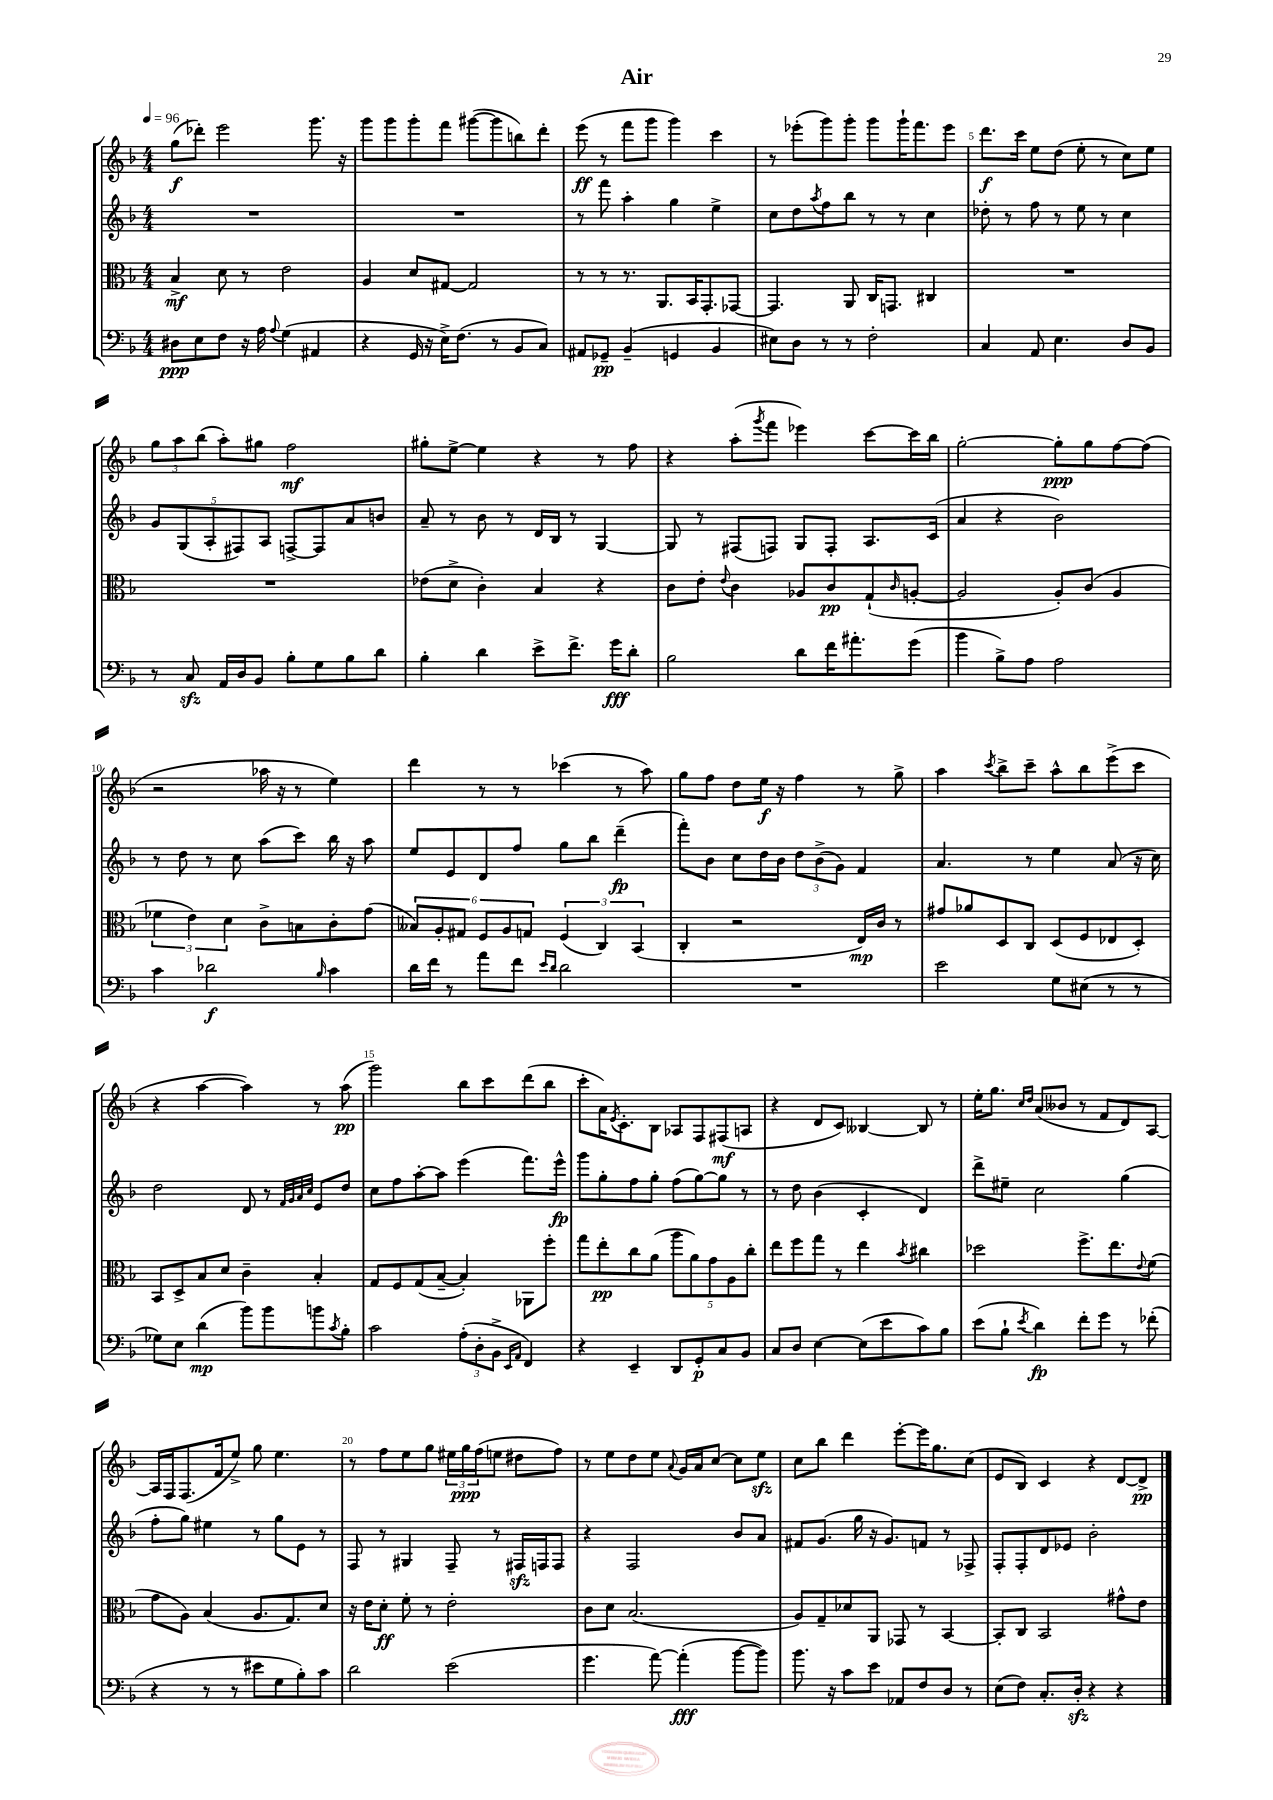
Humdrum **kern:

**kern	**dynam	**kern	**dynam	**kern	**dynam	**kern	**dynam
*part4	*part4	*part3	*part3	*part2	*part2	*part1	*part1
*staff4	*staff4	*staff3	*staff3	*staff2	*staff2	*staff1	*staff1
*clefF4	*	*clefC3	*	*clefG2	*	*clefG2	*
*k[b-]	*	*k[b-]	*	*k[b-]	*	*k[b-]	*
*M4/4	*	*M4/4	*	*M4/4	*	*M4/4	*
*MM96	*	*MM96	*	*MM96	*	*MM96	*
=1	=1	=1	=1	=1	=1	=1	=1
8D#X\L	ppp	4B-^/	mf	1r	.	(8gg\L	f
8E\	.	.	.	.	.	8ddd-X'\J)	.
8F\J	.	8d\	.	.	.	2eee\	.
16r	.	8r	.	.	.	.	.
16A\	.	.	.	.	.	.	.
8qqA/	.	.	.	.	.	.	.
(4G\	.	2e\	.	.	.	.	.
4AA#X/	.	.	.	.	.	8.ggg\	.
.	.	.	.	.	.	16r	.
=2	=2	=2	=2	=2	=2	=2	=2
4r	.	4A/	.	1r	.	8ggg\L	.
.	.	.	.	.	.	8ggg\	.
16GG/	.	8d/L	.	.	.	8ggg'\	.
16r	.	.	.	.	.	.	.
16E^\KL)	.	[8G#X/J	.	.	.	8fff\J	.
(8.F\J	.	.	.	.	.	.	.
.	.	2G#/]	.	.	.	([8ggg#X\L	.
8r	.	.	.	.	.	8ggg#\]	.
8BB-/L	.	.	.	.	.	8bbn\)	.
8C/J)	.	.	.	.	.	8ddd'\J	.
=3	=3	=3	=3	=3	=3	=3	=3
8AA#X/L	.	8r	.	8r	.	(8eee\	ff
8GG-X~/J	pp	8r	.	8fff\	.	8r	.
(4BB-~/	.	8.r	.	4aa'\	.	8fff\L	.
.	.	.	.	.	.	8ggg\J	.
.	.	8.AA/L	.	.	.	.	.
4GGn/	.	.	.	4gg\	.	4ggg\)	.
.	.	16BB-/K	.	.	.	.	.
.	.	8.GG'/	.	.	.	.	.
4BB-/	.	.	.	4ee^\	.	4ccc\	.
.	.	[8GG-X/J	.	.	.	.	.
=4	=4	=4	=4	=4	=4	=4	=4
8E#X\L)	.	4.GG-/]	.	8cc\L	.	8r	.
8D\J	.	.	.	8dd\	.	(8eee-X'\L	.
.	.	.	.	8qaa/	.	.	.
8r	.	.	.	8ff\	.	8ggg\)	.
8r	.	8AA/	.	8bb-\J	.	8ggg'\J	.
2F'\	.	16C/KL	.	8r	.	8ggg\L	.
.	.	8.GGn/J	.	.	.	.	.
.	.	.	.	8r	.	16ggg`\K	.
.	.	.	.	.	.	8.fff\	.
.	.	4C#X/	.	4cc\	.	.	.
.	.	.	.	.	.	8eee-\J	.
=5	=5	=5	=5	=5	=5	=5	=5
4C/	.	1r	.	8dd-X'\	.	8.ddd\L	f
.	.	.	.	8r	.	.	.
.	.	.	.	.	.	16ccc\Jk	.
8AA/	.	.	.	8ff\	.	8ee\L	.
4.E\	.	.	.	8r	.	(8dd\J	.
.	.	.	.	8ee\	.	8ee'\	.
.	.	.	.	8r	.	8r	.
8D/L	.	.	.	4cc\	.	8cc\L)	.
8BB-/J	.	.	.	.	.	8ee\J	.
!!LO:LB:g=z
=6	=6	=6	=6	=6	=6	=6	=6
8r	.	1r	.	10g/L	.	12gg\L	.
.	.	.	.	.	.	12aa\	.
.	.	.	.	(10G/	.	.	.
8Czz/	.	.	.	.	.	.	.
.	.	.	.	.	.	(12bb-\J	.
.	.	.	.	10A'/	.	.	.
16AA/LL	.	.	.	.	.	8aa'\L)	.
.	.	.	.	10F#X/)	.	.	.
16D/J	.	.	.	.	.	.	.
8BB-/J	.	.	.	.	.	8gg#X\J	.
.	.	.	.	10A/J	.	.	.
8B-'\L	.	.	.	[8Fn^/L	.	2ff\	mf
8G\	.	.	.	8F/]	.	.	.
8B-\	.	.	.	8a/	.	.	.
8d\J	.	.	.	8bn/J	.	.	.
=7	=7	=7	=7	=7	=7	=7	=7
4B-'\	.	(8e-X\L	.	8a~/	.	8gg#X'\L	.
.	.	8d^\J	.	8r	.	[8ee^\J	.
4d\	.	4c'\)	.	8b-\	.	4ee\]	.
.	.	.	.	8r	.	.	.
8e^\L	.	4B-/	.	16d/LL	.	4r	.
.	.	.	.	16B-/JJ	.	.	.
8.f^\J	.	.	.	8r	.	.	.
.	.	4r	.	[4G/	.	8r	.
16g\KL	fff	.	.	.	.	.	.
8d'\J	.	.	.	.	.	8ff\	.
=8	=8	=8	=8	=8	=8	=8	=8
2B-\	.	8c\L	.	8G/]	.	4r	.
.	.	8e'\J	.	8r	.	.	.
.	.	8qqe/	.	.	.	.	.
.	.	4c\	.	(8F#X/L	.	(8aa'\L	.
.	.	.	.	.	.	8qggg/	.
.	.	.	.	8Fn/J)	.	8fff\J	.
8d\L	.	8A-X/L	.	8G/L	.	4eee-X\)	.
16f\K	.	8c/	pp	8F'/J	.	.	.
8.a#X'\	.	.	.	.	.	.	.
.	.	(8G`/	.	8.A/L	.	[8ccc\L	.
.	.	16qqc/	.	.	.	.	.
(8g\J	.	[8An'/J	.	.	.	16ccc\L]	.
.	.	.	.	(16c/Jk	.	16bb-\JJ	.
=9	=9	=9	=9	=9	=9	=9	=9
4b-\	.	2A/]	.	4a/	.	[2gg'\	.
8B-^\L)	.	.	.	4r	.	.	.
8A\J	.	.	.	.	.	.	.
2A\	.	8A'/L)	.	2b-\)	.	8gg'\L]	ppp
.	.	(8c/J	.	.	.	8gg\	.
.	.	4A/	.	.	.	[8ff\	.
.	.	.	.	.	.	(8ff\J]	.
!!LO:LB:g=z
=10	=10	=10	=10	=10	=10	=10	=10
4c\	.	6f-X\	.	8r	.	2r	.
.	.	.	.	8dd\	.	.	.
.	.	6e\)	.	.	.	.	.
2d-X\	f	.	.	8r	.	.	.
.	.	6d\	.	.	.	.	.
.	.	.	.	8cc\	.	.	.
.	.	8c^\L	.	(8aa\L	.	16aa-X\	.
.	.	.	.	.	.	16r	.
.	.	8Bn\	.	8ccc\J)	.	8r	.
16qqB-/	.	.	.	.	.	.	.
4c\	.	8c'\	.	16bb-\	.	4ee\)	.
.	.	.	.	16r	.	.	.
.	.	(8g\J	.	8aa\	.	.	.
=11	=11	=11	=11	=11	=11	=11	=11
16d\LL	.	12B--X/L)	.	8ee/L	.	4ddd\	.
16f\JJ	.	.	.	.	.	.	.
.	.	12A'/	.	.	.	.	.
8r	.	.	.	8e/	.	.	.
.	.	12G#X/J	.	.	.	.	.
8a\L	.	12F/L	.	8d/	.	8r	.
.	.	12A/	.	.	.	.	.
8f\J	.	.	.	8ff/J	.	8r	.
.	.	12Gn/J	.	.	.	.	.
16qqe/LL	.	.	.	.	.	.	.
16qqd/JJ	.	.	.	.	.	.	.
2d\	.	(6F/	.	8gg\L	.	(4ccc-X\	.
.	.	.	.	8bb-\J	.	.	.
.	.	6C/)	.	.	.	.	.
.	.	.	.	(4ddd~\	fp	8r	.
.	.	(6BB-/	.	.	.	.	.
.	.	.	.	.	.	8aa\)	.
=12	=12	=12	=12	=12	=12	=12	=12
1r	.	4C'/	.	8fff'\L)	.	8gg\L	.
.	.	.	.	8b-\J	.	8ff\J	.
.	.	2r	.	8cc\L	.	8dd\L	.
.	.	.	.	16dd\L	.	16ee\Jk	f
.	.	.	.	16b-\JJ	.	16r	.
.	.	.	.	12dd\L	.	4ff\	.
.	.	.	.	(12b-^\	.	.	.
.	.	.	.	12g\J)	.	.	.
.	.	16E/LL)	mp	4f/	.	8r	.
.	.	16c/JJ	.	.	.	.	.
.	.	8r	.	.	.	8gg^\	.
=13	=13	=13	=13	=13	=13	=13	=13
2e\	.	8g#X/L	.	4.a/	.	4aa\	.
.	.	8a-X/	.	.	.	.	.
.	.	.	.	.	.	8qccc/	.
.	.	8D/	.	.	.	8bb-^\L	.
.	.	8C/J	.	8r	.	8ccc~\J	.
8G\L	.	(8D/L	.	4ee\	.	8aa^^\L	.
(8E#X\J	.	8F/	.	.	.	8bb-\	.
8r	.	8E-X/	.	(8a/	.	(8eee^\	.
8r	.	8D'/J)	.	16r	.	8ccc\J	.
.	.	.	.	16cc\)	.	.	.
!!LO:LB:g=z
=14	=14	=14	=14	=14	=14	=14	=14
8G-X\L)	.	8BB-/L	.	2dd\	.	4r	.
8E\J	.	8D^/	.	.	.	.	.
(4d\	mp	8B-/	.	.	.	[4aa\	.
.	.	8d/J	.	.	.	.	.
8b-\L)	.	4c~\	.	8d/	.	4aa\])	.
8b-\	.	.	.	8r	.	.	.
.	.	.	.	32qqf/LLL	.	.	.
.	.	.	.	32qqg/	.	.	.
.	.	.	.	32qqa/	.	.	.
.	.	.	.	32qqcc/JJJ	.	.	.
8bn\	.	4B-'/	.	8e/L	.	8r	.
8qc/	.	.	.	.	.	.	.
8B-'\J	.	.	.	8dd/J	.	(8aa\	pp
=15	=15	=15	=15	=15	=15	=15	=15
2c\	.	8G/L	.	8cc\L	.	2ggg\)	.
.	.	8F/	.	8ff\	.	.	.
.	.	(8G/	.	[8aa'\	.	.	.
.	.	[8B-~/J	.	8aa\J]	.	.	.
(12A'\L	.	4B-'/])	.	(4eee\	.	8bb-\L	.
12D'\	.	.	.	.	.	.	.
.	.	.	.	.	.	8ccc\	.
12BB-^\J	.	.	.	.	.	.	.
16qqEE/LL	.	.	.	.	.	.	.
16qqAA/JJ	.	.	.	.	.	.	.
4FF/)	.	8AA-X\L	.	8.fff\L)	.	(8ddd\	.
.	.	8ff'\J	.	.	.	8bb-\J	.
.	.	.	.	16eee^^\Jk	fp	.	.
=16	=16	=16	=16	=16	=16	=16	=16
4r	.	8gg\L	.	8ggg\L	.	8ccc'\L	.
.	.	8ee'\	pp	8gg'\	.	16a\K)	.
.	.	.	.	.	.	8qe/	.
.	.	.	.	.	.	8.c'\	.
4EE~/	.	8cc\	.	8ff\	.	.	.
.	.	(8a\J	.	8gg'\J	.	8B-\J	.
8DD/L	.	10aa\L	.	(8ff\L	.	8A-X/L	.
.	.	10a\)	.	.	.	.	.
8GG'/	p	.	.	[8gg\)	.	8F/	.
.	.	10g\	.	.	.	.	.
8C/	.	.	.	8gg\J]	.	(8F#X/	mf
.	.	10A\	.	.	.	.	.
8BB-/J	.	.	.	8r	.	8An/J	.
.	.	10cc'\J	.	.	.	.	.
=17	=17	=17	=17	=17	=17	=17	=17
8C/L	.	8ee\L	.	8r	.	4r	.
8D/J	.	8ff\	.	8dd\	.	.	.
[4E\	.	8gg\J	.	(4b-\	.	8d/L	.
.	.	8r	.	.	.	8c/J)	.
(8E\L]	.	4ee\	.	4c'/	.	[4B--X/	.
8e\	.	.	.	.	.	.	.
.	.	8qb-/	.	.	.	.	.
8c\)	.	4cc#X\	.	4d/)	.	8B--/]	.
8B-\J	.	.	.	.	.	8r	.
=18	=18	=18	=18	=18	=18	=18	=18
(8e\L	.	2dd-X\	.	8ddd^\L	.	16ee'\KL	.
.	.	.	.	.	.	8.gg\J	.
8B-`\J	.	.	.	8ee#X~\J	.	.	.
.	.	.	.	.	.	16qqcc/LL	.
8qe/	.	.	.	.	.	16qqdd/JJ	.
4d\)	fp	.	.	2cc\	.	(8a/L	.
.	.	.	.	.	.	8b--X/J	.
8f'\L	.	8.ff^\L	.	.	.	8r	.
8g\J	.	.	.	.	.	8f/L	.
.	.	8.ee\	.	.	.	.	.
8r	.	.	.	(4gg\	.	8d/)	.
.	.	8qqe/	.	.	.	.	.
(8f-X'\	.	(8f\J	.	.	.	[8A/J	.
!!LO:LB:g=z
=19	=19	=19	=19	=19	=19	=19	=19
4r	.	8g\L	.	8ff'\L	.	16A/LL]	.
.	.	.	.	.	.	16F/J	.
.	.	8A\J)	.	8gg\J)	.	(8.F/	.
8r	.	(4B-/	.	4ee#X\	.	.	.
.	.	.	.	.	.	16f/k	.
8r	.	.	.	.	.	8ee^/J)	.
8e#X\L	.	8.A/L	.	8r	.	8gg\	.
8G\	.	.	.	8gg\L	.	4.ee\	.
.	.	8.G/)	.	.	.	.	.
8B-'\)	.	.	.	8e\J	.	.	.
8c\J	.	8d/J	.	8r	.	.	.
=20	=20	=20	=20	=20	=20	=20	=20
2d\	.	16r	.	8F/	.	8r	.
.	.	16e\KL	.	.	.	.	.
.	.	8d'\J	ff	8r	.	8ff\L	.
.	.	8f'\	.	4G#X/	.	8ee\	.
.	.	8r	.	.	.	8gg\J	.
(2e\	.	2e'\	.	8F~/	.	24ee#X\LL	.
.	.	.	.	.	.	24gg\	ppp
.	.	.	.	.	.	(24ff\J	.
.	.	.	.	8r	.	8een\J	.
.	.	.	.	16F#Xzz/LL	.	8dd#X\L	.
.	.	.	.	16Fn/J	.	.	.
.	.	.	.	8F/J	.	8ff\J)	.
=21	=21	=21	=21	=21	=21	=21	=21
4.g\	.	8c\L	.	4r	.	8r	.
.	.	8d\J	.	.	.	8ee\L	.
.	.	(2.B-/	.	2F/	.	8dd\	.
[8a\)	.	.	.	.	.	8ee\J	.
.	.	.	.	.	.	8qqa/	.
(4a'\]	fff	.	.	.	.	16g/LL	.
.	.	.	.	.	.	16a/J	.
.	.	.	.	.	.	[8cc/J	.
[8b-\L	.	.	.	8b-/L	.	8cc\L]	.
8b-\J])	.	.	.	8a/J	.	8eezz\J	.
=22	=22	=22	=22	=22	=22	=22	=22
8.b-\	.	8A/L)	.	8f#X/L	.	8cc\L	.
.	.	8G~/	.	(8.g/J	.	8bb-\J	.
16r	.	.	.	.	.	.	.
8c\L	.	8d-X/	.	.	.	4ddd\	.
.	.	.	.	16gg\	.	.	.
8e\J	.	8AA/J	.	16r	.	.	.
.	.	.	.	8.g/L)	.	.	.
8AA-X/L	.	8GG-X/	.	.	.	[8eee'\L	.
8F/	.	8r	.	8fn/J	.	16eee\K]	.
.	.	.	.	.	.	8.gg\	.
8D/J	.	[4BB-/	.	8r	.	.	.
8r	.	.	.	8F-X^/	.	(8cc\J	.
=23	=23	=23	=23	=23	=23	=23	=23
(8E\L	.	8BB-'/L]	.	8F'/L	.	8e/L	.
8F\J)	.	8C/J	.	8F'/	.	8B-/J)	.
8.C'/L	.	2BB-/	.	8d/	.	4c/	.
.	.	.	.	8e-X/J	.	.	.
16Dzz'/Jk	.	.	.	.	.	.	.
4r	.	.	.	2b-'\	.	4r	.
4r	.	8g#X^^\L	.	.	.	[8d/L	.
.	.	8e\J	.	.	.	8d^/J]	pp
==	==	==	==	==	==	==	==
*-	*-	*-	*-	*-	*-	*-	*-
